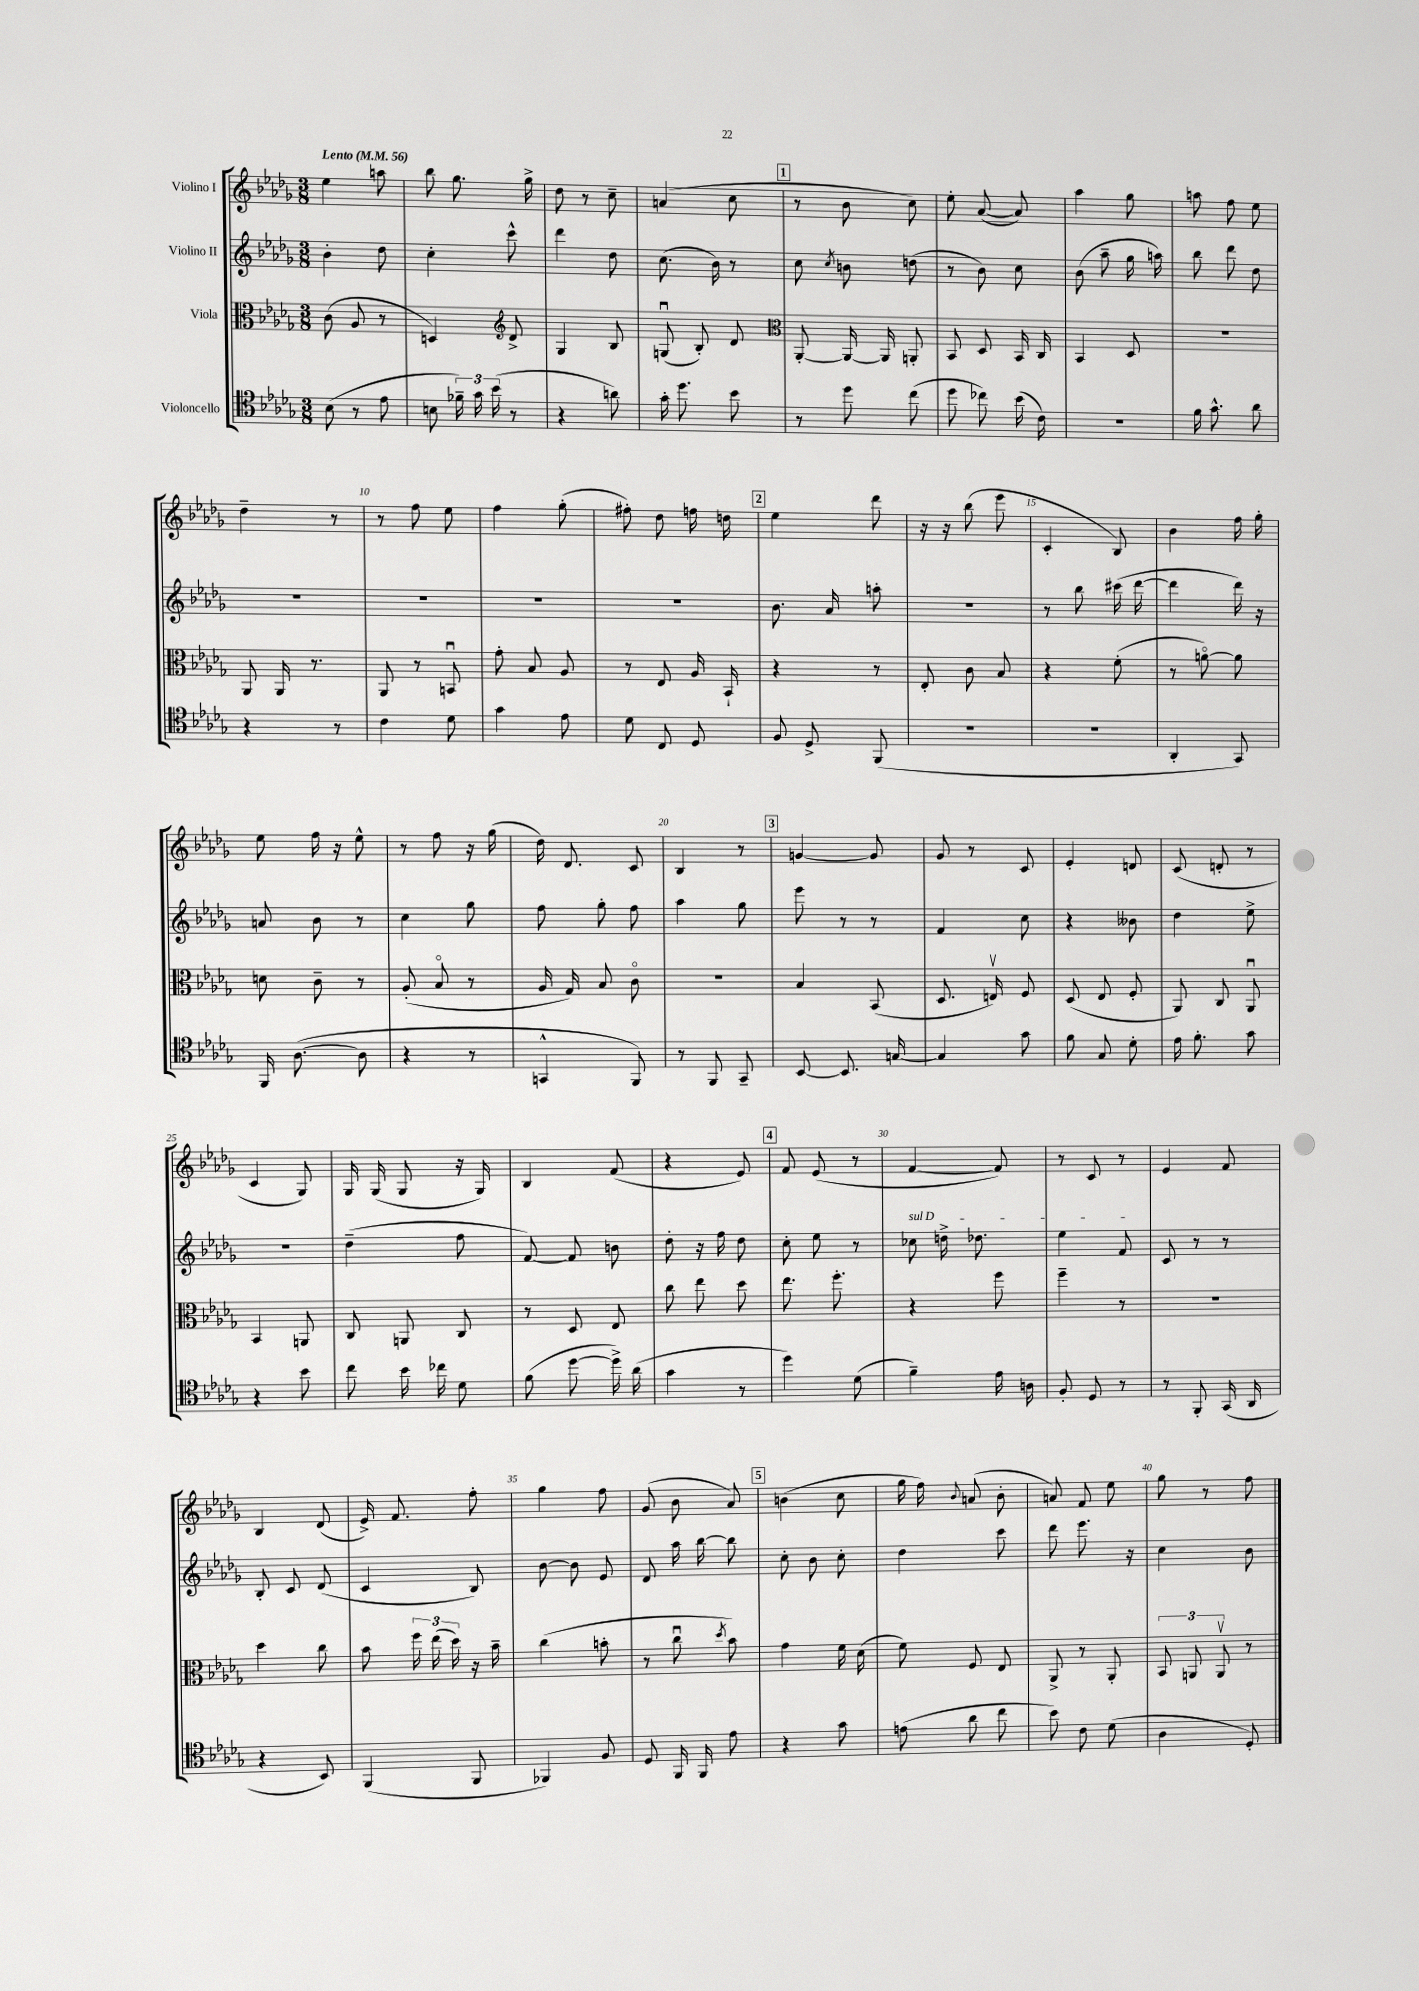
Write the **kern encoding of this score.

**kern	**kern	**kern	**kern
*staff4	*staff3	*staff2	*staff1
*clefC4	*clefC3	*clefG2	*clefG2
*k[b-e-a-d-g-]	*k[b-e-a-d-g-]	*k[b-e-a-d-g-]	*k[b-e-a-d-g-]
*M3/8	*M3/8	*M3/8	*M3/8
*MM56	*MM56	*MM56	*MM56
(8B-\	(8c\	4b-'\	4ee-\
8r	8A-/	.	.
8e-\	8r	8dd-\	8aa\
=	=	=	=
8B\	4D/)	4cc'\	8bb-\
24f-~\)	.	.	8.gg-\
24g-\	.	.	.
(24b-\	.	.	.
*	*clefG2	*	*
8r	8d-^/	8ccc^^\	.
.	.	.	16gg-^\
=	=	=	=
4r	4G-/	4ddd-\	8dd-\
.	.	.	8r
8a\)	8B-/	8dd-\	8cc~\
=	=	=	=
16g-'\	(8Gu/	(8.cc\	(4a/
8.dd-\	.	.	.
.	8B-'/)	.	.
.	.	16b-\)	.
8b-\	8d-/	8r	8cc\
=	=	=	=
*	*clefC3	*	*
8r	[8AA-'/	8cc\	8r
.	.	8qcc/	.
8dd-\	16AA-/_	8b\	8b-\
.	16AA-/]	.	.
(8cc\	8AA'/	(8dd\	8cc\)
=	=	=	=
8dd-\	8BB-/	8r	8ee-'\
8cc-\)	8D-/	8b-\)	([8a-/
(16b-\	16BB-/	8cc\	8a-/])
16c\)	16C/	.	.
=	=	=	=
4.r	4BB-/	(8b-\	4aa-\
.	.	8aa-~\	.
.	8D-/	16gg-\	8gg-\
.	.	16aa\)	.
=	=	=	=
16f\	4.r	8bb-\	8aa\
8.g-^^\	.	.	.
.	.	8ddd-\	8ff\
8a-\	.	8dd-\	8ee-\
=	=	=	=
4r	8AA-/	4.r	4dd-~\
.	16AA-/	.	.
.	8.r	.	.
8r	.	.	8r
=	=	=	=
4c\	8AA-/	4.r	8r
.	8r	.	8ff\
8d-\	8BBu/	.	8ee-\
=	=	=	=
4g-\	8g-'\	4.r	4ff\
.	8B-/	.	.
8e-\	8A-/	.	(8gg-'\
=	=	=	=
8d-\	8r	4.r	8ff#'\)
8C/	8E-/	.	8dd-\
8D-/	16A-/	.	16ff\
.	16BB-`/	.	16dd\
=	=	=	=
8F/	4r	8.b-\	4ee-\
8D-^/	.	.	.
.	.	16a-/	.
(8FF/	8r	8aa'\	8ddd-\
=	=	=	=
4.r	8E-'/	4.r	16r
.	.	.	16r
.	8c\	.	(8bb-\
.	8B-/	.	8eee-\
=	=	=	=
4.r	4r	8r	4c'/
.	.	8bb-\	.
.	(8f'\	(16ccc#\	8B-/)
.	.	[16ddd-\	.
=	=	=	=
4AA-'/	8r	4ddd-\]	4b-\
.	[8ao\)	.	.
8GG-/)	8a\]	16ddd-\)	16ff\
.	.	16r	16gg-'\
=	=	=	=
16FF/	8d\	8a/	8ee-\
([8.A-\	.	.	.
.	8c~\	8b-\	16ff\
.	.	.	16r
8A-\]	8r	8r	8ee-^^\
=	=	=	=
4r	(8A-'/	4cc\	8r
.	8B-o/	.	8ff\
8r	8r	8gg-\	16r
.	.	.	(16gg-\
=	=	=	=
4GG^^/	16A-/	8ff\	16dd-\)
.	16G-/)	.	8.d-/
.	8B-/	8gg-'\	.
8FF/)	8co\	8ff\	8c/
=	=	=	=
8r	4.r	4aa-\	4B-/
8FF/	.	.	.
8GG-~/	.	8gg-\	8r
=	=	=	=
[8BB-/	4B-/	8eee-\	[4g/
8.BB-/]	.	8r	.
.	(8BB-/	8r	8g/]
[16G/	.	.	.
=	=	=	=
4G/]	8.D-/	4f/	8g-/
.	.	.	8r
.	16Ev/)	.	.
8g-\	8F/	8cc\	8c/
=	=	=	=
8f\	(8D-/	4r	4e-'/
8G-/	8E-/	.	.
8d-'\	8F'/	8b--\	8d/
=	=	=	=
16e-\	8AA-/)	4dd-\	(8c/
8.f'\	.	.	.
.	8C/	.	8d'/
8g-\	8AA-u/	8ee-^\	8r
=	=	=	=
4r	4BB-/	4.r	4c/
8b-\	8AA/	.	8G-/)
=	=	=	=
8cc\	8C/	(4dd-~\	16G-/
.	.	.	(16G-/
16b-\	8AA/	.	8G-/
16cc-\	.	.	.
8d-\	8C/	8ff\	16r
.	.	.	16G-/)
=	=	=	=
(8f\	8r	[8f/)	4B-/
[8dd-\	8D-/	8f/]	.
16dd-^\])	8E-/	8b\	(8f/
(16a-\	.	.	.
=	=	=	=
4g-\	8cc\	8dd-'\	4r
.	8ee-\	16r	.
.	.	16ff\	.
8r	8dd-\	8dd-\	8e-/)
=	=	=	=
4dd-\)	8.ee-\	8cc'\	8f/
.	.	8ee-\	(8e-/
.	8.ff'\	.	.
(8d-\	.	8r	8r
=	=	=	=
4f~\)	4r	8cc-\	[4f/
.	.	16dd^\	.
.	.	8.dd-\	.
16e-\	8ff\	.	8f/])
16A\	.	.	.
=	=	=	=
8F'/	4ff~\	4ee-\	8r
8D-/	.	.	8c/
8r	8r	8f/	8r
=	=	=	=
8r	4.r	8c/	4e-/
8FF'/	.	8r	.
(16GG-/	.	8r	8f/
16AA-/	.	.	.
=	=	=	=
4r	4dd-\	8B-'/	4B-/
.	.	8c/	.
8BB-/)	8cc\	(8d-/	(8d-/
=	=	=	=
(4FF/	8b-\	4c/	16e-^/)
.	.	.	8.f/
.	24ff\	.	.
.	(24ee-\	.	.
.	24dd-\)	.	.
8FF/	16r	8B-/)	8ff'\
.	16b-~\	.	.
=	=	=	=
4FF-/)	(4cc\	[8b-\	4gg-\
.	.	8b-\]	.
8F/	8b'\	8e-/	8ff\
=	=	=	=
8D-/	8r	8d-/	(8g-/
16FF/	8ccu\	16aa-\	8b-\
16FF/	.	[16bb-\	.
.	8qdd-/	.	.
8e-\	8b-\)	8bb-\]	8a-/)
=	=	=	=
4r	4g-\	8cc'\	(4b\
.	.	8b-\	.
8g-\	16f\	8cc'\	8cc\
.	(16d-\	.	.
=	=	=	=
(8e\	8f\)	4dd-\	16gg-\
.	.	.	16ff\)
.	.	.	8qqb-/
8a-\	8F/	.	(8a/
8cc\	8E-/	8ccc\	8b-'\
=	=	=	=
8b-\)	8AA-^/	8ddd-\	8a/)
8c\	8r	8.eee-\	8f/
(8d-\	8AA-'/	.	8ee-\
.	.	16r	.
=	=	=	=
4A-\	12BB-/	4cc\	8gg-\
.	12AA/	.	.
.	.	.	8r
.	12AAv/	.	.
8D-'/)	8r	8b-\	8ff\
==	==	==	==
*-	*-	*-	*-
